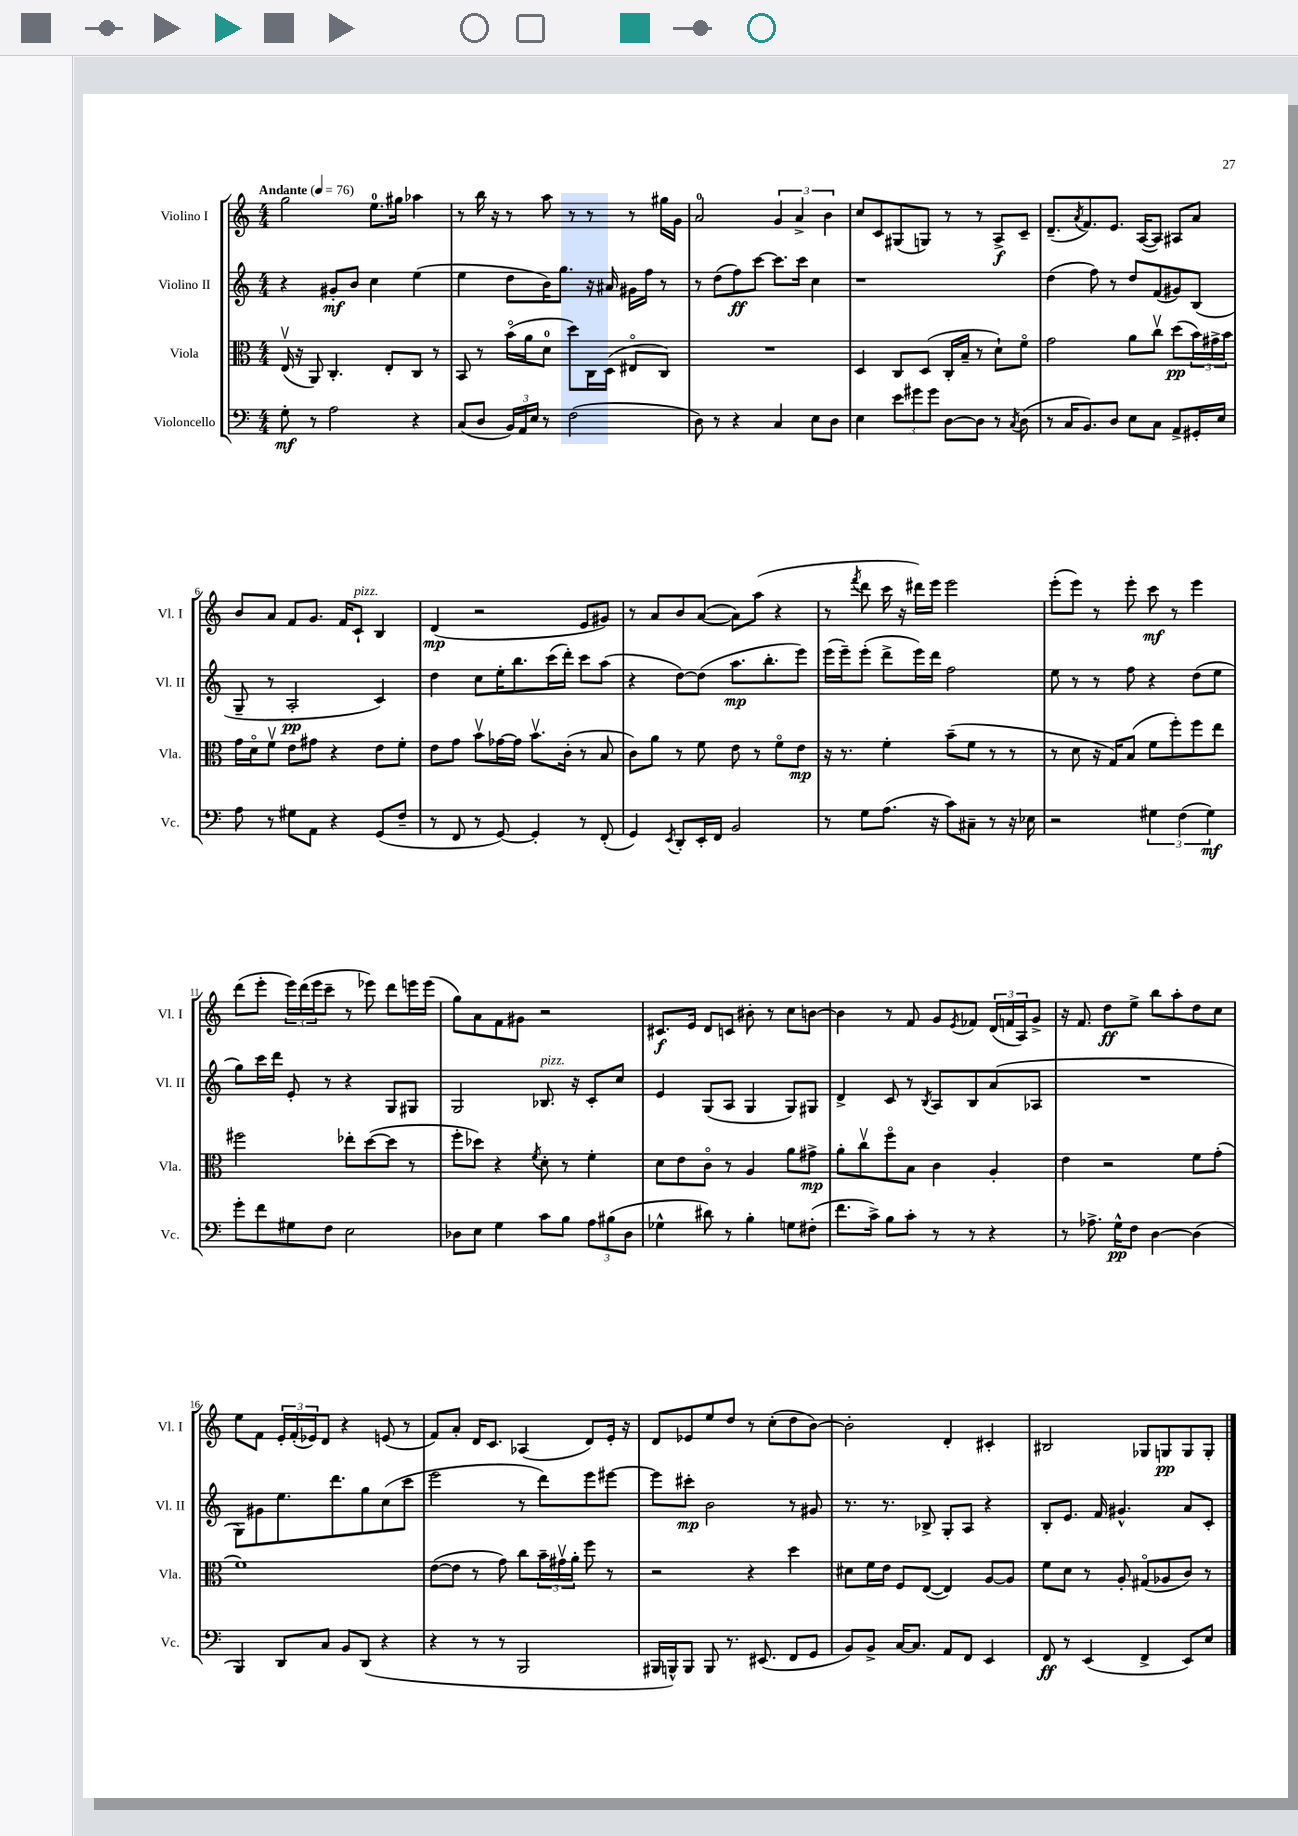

**kern	**kern	**kern	**kern
*staff4	*staff3	*staff2	*staff1
*clefF4	*clefC3	*clefG2	*clefG2
*k[]	*k[]	*k[]	*k[]
*M4/4	*M4/4	*M4/4	*M4/4
*MM76	*MM76	*MM76	*MM76
8G'	(16Ev	4r	2gg
.	16r	.	.
8r	8AA)	.	.
2A	4.C'	8g#'	.
.	.	8b	.
.	.	4cc	8.ee
.	8E'	.	.
.	.	.	16gg#
4r	8C	(4ee	4aa-
.	8r	.	.
=	=	=	=
(8C	8BB	4ee	8r
8D	8r	.	16bb
.	.	.	16r
24BB)	(16bo	8dd	8r
24AA	.	.	.
.	16a	.	.
24E	.	.	.
8r	8d	16b)	8aa
.	.	8.gg	.
(2F	8dd)	.	8r
.	16C	16r	8r
.	(16D	16a#	.
.	8E#o	16g#	8r
.	.	16ff	.
.	8C)	8r	16gg#
.	.	.	16g
=	=	=	=
8D)	1r	8r	2a
8r	.	(8dd	.
4r	.	8ff)	.
.	.	[8ccc	.
4C	.	8.ccc]	6g
.	.	.	6a^
.	.	16ccc	.
8E	.	4cc	.
.	.	.	6b
8D	.	.	.
=	=	=	=
4E	4D	1r	8cc
.	.	.	8c
12e	8C	.	(8G#
12g#	.	.	.
.	(8D	.	8G)
12g#	.	.	.
[8D	16C'	.	8r
.	16B~	.	.
8D]	8r	.	8r
8r	8d`)	.	8A^
8qC	.	.	.
(8D	8fo	.	8c~
=	=	=	=
8r	2g	(4dd	(8.d~
16C	.	.	.
.	.	.	8qa
8.BB)	.	.	8.f)
.	.	8ff)	.
8D	.	8r	8.e
8E	8a	8dd	.
.	.	.	([16A
8C	8ccv	(8f	8A])
8AA^	(8dd	8g#)	8A#
16GG#'	24b)	(8B	8a
.	24g#^	.	.
16E	.	.	.
.	24b	.	.
=	=	=	=
8A	16g	8G~	8b
.	16do	.	.
8r	8fv	8r	8a
8G#	8e	2A'	8f
8AA	8g#	.	8.g
4r	4r	.	.
.	.	.	16f
.	.	.	8c`
(8GG	8e	4c)	4B
8F~	8f'	.	.
=	=	=	=
8r	8e	4dd	(4d
8FF	8g	.	.
8r	8bv	8cc	2r
[8GG)	[16g-	16ee'	.
.	16g-]	8.bb	.
4GG']	8.bv	.	.
.	.	(16ccc	.
.	(16c'	16ddd')	.
8r	8r	8ccc	8e
(8FF'	8B	(8aa	8g#)
=	=	=	=
4GG)	8c)	4r	8r
.	8a	.	8a
8qEE	.	.	.
8DD'	8r	[8dd)	8b
16EE'	8f	(8dd]	([8a
16FF	.	.	.
2BB	8e	8.aa	8a])
.	8r	.	(8aa
.	.	8.bb'	.
.	8fo	.	4r
.	8e	8eee)	.
=	=	=	=
8r	16r	(16eee	8r
.	8.r	16eee~)	.
.	.	.	8qfff
8G	.	(8eee'	8ddd
(8.A	4f'	8ddd^	16ccc
.	.	.	16r
.	.	16eee)	16ddd#)
16r	.	16ddd	16eee
8c)	(8b~	2ff	2eee
8C#~	8f	.	.
8r	8r	.	.
16r	8r	.	.
16E-	.	.	.
=	=	=	=
2r	8r	8ee	(8eee'
.	8d	8r	8eee)
.	16r	8r	8r
.	16G)	.	.
.	(8B	8ff	8eee'
6G#	8f	4r	8ccc
.	8ff')	.	8r
(6F	.	.	.
.	8ff	(8dd	4eee
6G#)	.	.	.
.	8ee	8ee	.
=	=	=	=
8g'	2ff#	8gg)	(8ddd
8f	.	16ccc	8eee'
.	.	16ddd	.
8G#	.	8e'	24eee)
.	.	.	(24ddd
.	.	.	24eee
8F	.	8r	8ccc~
2E	8ee-'	4r	8r
.	([8dd	.	8eee-)
.	8dd]	8G	8ddd
.	8r	8G#	16eee
.	.	.	(16eee
=	=	=	=
8D-	8ff'	2G	8gg)
8E	8dd-)	.	8a
4G	4r	.	8f
.	.	.	8g#
.	8qf	.	.
8c	8d'	8.B-	2r
8B	8r	.	.
.	.	16r	.
12A	4f'	8c'	.
(12B#	.	.	.
.	.	8cc	.
12D-	.	.	.
=	=	=	=
4G-^^	8d	4e	8.c#
.	8e	.	.
.	.	.	16e
8d#)	8co	(8G	8d
8r	8r	8A	8c
4B'	4A	4G	8b#'
.	.	.	8r
8G	8a	8G)	8cc
(8F#'	8g#^	8G#	[8b
=	=	=	=
8.f	8a'	4d^	4b]
.	8ccv	.	.
16c^)	.	.	.
8B	8ffo	8c	8r
8c'	8B	8r	8f
.	.	8qB	.
8r	4c	8A	8g
.	.	.	8qe
8r	.	8B	8f-
4r	4A'	(8a	(24d
.	.	.	24f
.	.	.	24A)
.	.	8A-	8g^
=	=	=	=
8r	4e	1r	16r
.	.	.	8.f
8.A-^	.	.	.
.	2r	.	8dd
16G^^	.	.	.
8F	.	.	8ee^
[4D	.	.	8bb
.	.	.	8aa'
(4D]	8f	.	8dd
.	(8g'	.	8cc
=	=	=	=
4BBB)	1f)	8G)	8ee
.	.	8g#	8f
8DD	.	8.ee	24e'
.	.	.	(24f'
.	.	.	24e-)
8C	.	.	8d
.	.	8.ddd	.
8BB	.	.	4r
(8DD	.	8gg	.
4r	.	(8cc	(8e
.	.	8ccc	8r
=	=	=	=
4r	([8e	2eee	8f)
.	8e]	.	8a'
8r	8r	.	16d
.	.	.	8.c
8r	8g)	.	.
2BBB	8cc	8r	(4A-
.	24b~	8ddd)	.
.	24g#v	.	.
.	24a'	.	.
.	8ff	8eee	8d)
.	8r	[8eee#	16e'
.	.	.	16r
=	=	=	=
16BBB#	2r	8eee#]	8d
16BBB^^)	.	.	.
8BBB	.	8ccc#'	8e-
8BBB	.	2b	8ee
8.r	.	.	8dd
.	4r	.	8r
(8.EE#	.	.	.
.	.	.	(8cc'
8FF	4dd	8r	8dd
8GG	.	8g#	[8b)
=	=	=	=
8BB)	8d#	8.r	2b']
8BB^	16f	.	.
.	16e	8.r	.
[16C	8F	.	.
8.C]	.	.	.
.	([8E	8B-^	.
8AA	4E])	8G'	4d'
8FF	.	8A	.
4EE	[8A	4r	4c#'
.	8A]	.	.
=	=	=	=
8FF	8f	8B'	2B#
8r	8d	8.e	.
(4EE	8r	.	.
.	.	16f	.
.	8A'	4.g#^^	.
4FF^	(8G#o	.	8G-
.	8A-	.	8G
8EE)	8c)	8a	8G
8E	8r	8c'	8G'
==	==	==	==
*-	*-	*-	*-
